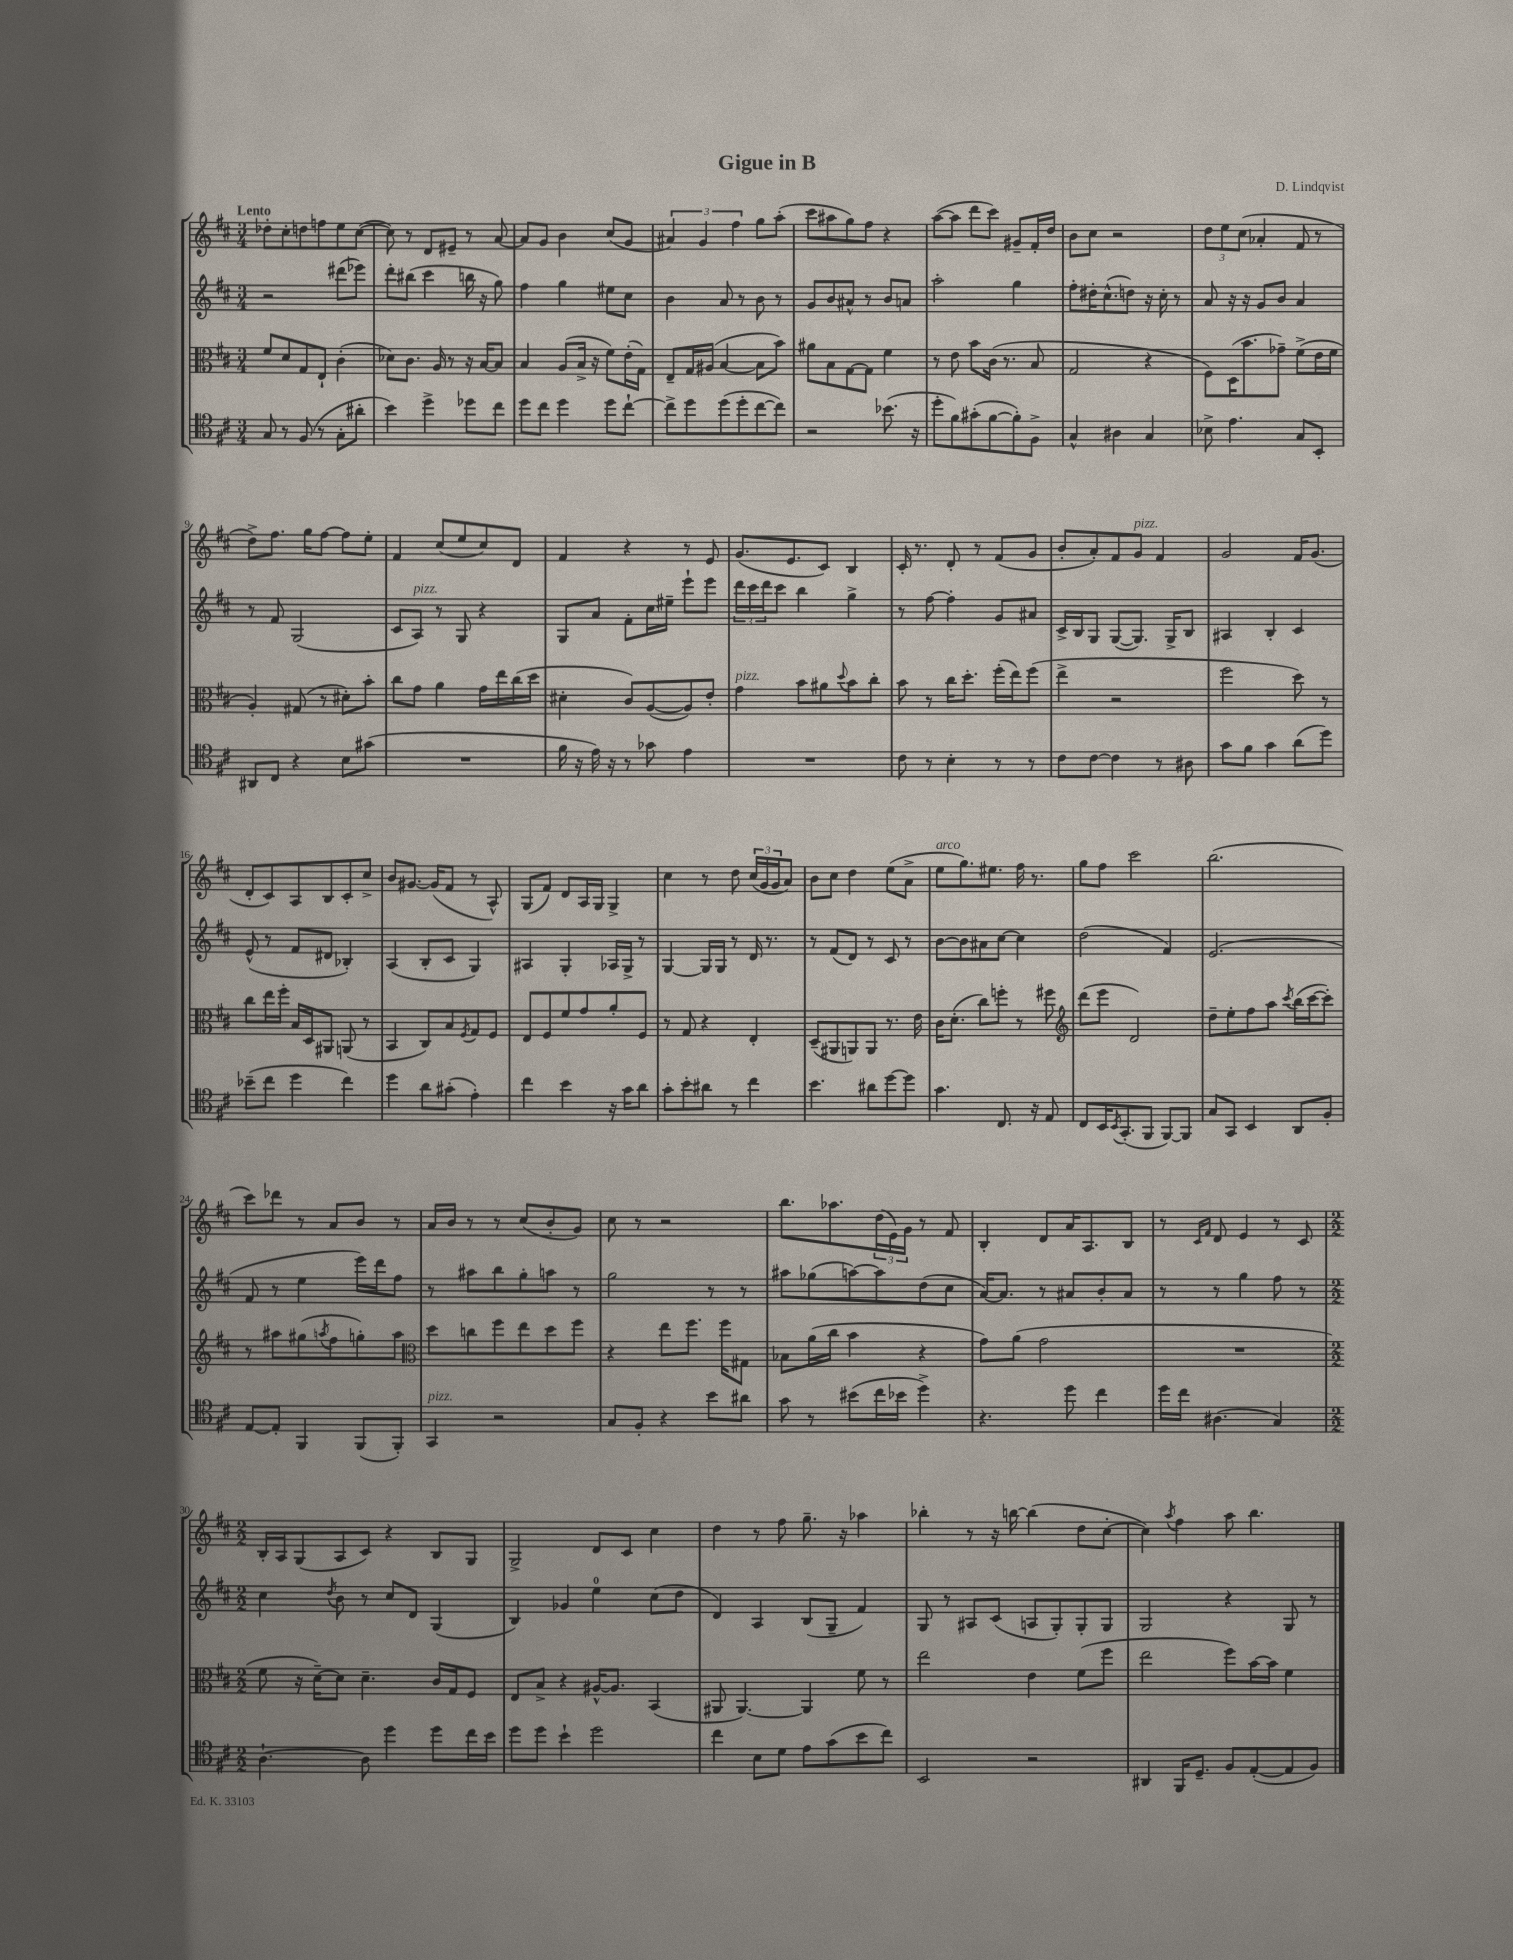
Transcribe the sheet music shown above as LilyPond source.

\header { title = "Gigue in B" composer = "D. Lindqvist" }
<<
\new StaffGroup <<
\new Staff = "s0" {
    \clef treble \key d \major \numericTimeSignature \time 3/4 \tempo "Lento"
    des''8-. cis''8-. d''8 f''8 e''8 cis''8~( |
    cis''8) r8 d'8 eis'8-- r8 a'8~ |
    a'8 g'8 b'4 cis''8( g'8 |
    \tuplet 3/2 { ais'4) g'4 fis''4 } g''8 a''8-.( |
    cis'''8 ais''8 g''8) fis''8 r4 |
    a''8~( a''8 d'''8 cis'''8) gis'8-- fis'16-. d''16 |
    b'8 cis''8 r2 |
    \tuplet 3/2 { d''8 e''8 cis''8( } aes'4-. fis'8 r8 |
    d''8->) fis''8. g''16 fis''8~ fis''8 e''8-. |
    fis'4 cis''8( e''8 cis''8) d'8 |
    fis'4 r4 r8 e'8 |
    g'8.( e'8. cis'8) b4 |
    cis'16-. r8. d'8-. r8 fis'8( g'8 |
    b'8-. a'8-.) fis'8 g'8^\markup { \italic "pizz." } fis'4 |
    g'2 fis'16 g'8.( |
    d'8-. cis'8) a8 b8 cis'8-. cis''8-> |
    b'8 gis'8.~ gis'16( fis'8 r8 a8-^) |
    g8( fis'8) d'8 a16 g16 g4-> |
    cis''4 r8 d''8 \tuplet 3/2 { cis''16( g'16 g'16 } a'8) |
    b'8 cis''8 d''4 e''8( a'8-> |
    e''8^\markup { \italic "arco" } g''8.) eis''8. fis''16 r8. |
    g''8 fis''8 cis'''2 |
    b''2.( |
    cis'''8) des'''8 r8 a'8 b'8 r8 |
    a'16 b'16 r8 r8 cis''8( b'8-. g'8) |
    cis''8 r8 r2 |
    b''8. aes''8. \tuplet 3/2 { d''16( e'16) g'16 } r8 fis'8 |
    b4-. d'8 a'16 a8. b8 |
    r8 \grace { cis'16 fis'16 } d'8 e'4 r8 cis'8 |
    \numericTimeSignature \time 2/2 b16-. a16 g8( a8 cis'8) r4 b8 g8 |
    g2-> d'8 cis'8 cis''4 |
    d''4 r8 fis''8 g''8.-- r16 aes''4 |
    bes''4-. r8 r16 b''16~ b''4( d''8 cis''8~-. |
    cis''4) \acciaccatura { a''8 } fis''4 a''8 b''4. \bar "|." |
}
\new Staff = "s1" {
    \clef treble \key d \major \numericTimeSignature \time 3/4
    r2 dis'''8( ees'''8) |
    d'''8-. bis''8( cis'''4 b''16 r16 g''8) |
    fis''4 g''4 eis''8 cis''8 |
    b'4 a'8 r8 b'8 r8 |
    g'8 b'8 ais'8-^ r8 b'8 a'8 |
    a''2-. g''4 |
    fis''8-. dis''16-. cis''8.-^( d''8) r16 cis''16-. r8 |
    a'8 r16 r16 g'8 b'8 a'4 |
    r8 fis'8 g2( |
    cis'8 a8^\markup { \italic "pizz." }) r8 g8 r4 |
    g8 a'8 fis'8-. cis''16 eis''16-- e'''8-! e'''8 |
    \tuplet 3/2 { d'''16 cis'''16 d'''16 } cis'''8 b''4 g''4-> |
    r8 fis''8~ fis''4-. g'8 ais'8 |
    cis'16-> b16 g8 g8~( g8.) g16-> b8 |
    ais4 b4-. cis'4 |
    e'8-^( r8 fis'8 dis'8 bes4-.) |
    a4( b8-. cis'8 g4) |
    ais4 g4-. aes16 g16-> r8 |
    g4~ g16 g16 r8 d'16 r8. |
    r8 fis'8( d'8) r8 cis'8 r8 |
    b'8~ b'8 ais'8 cis''8~ cis''4 |
    d''2( fis'4) |
    e'2.( |
    fis'8 r8 e''4 e'''16) d'''16 fis''8 |
    r8 ais''8 b''8 g''8-. a''8 r8 |
    g''2 r8 r8 |
    ais''8 ges''8( a''8~) a''8 d''8( cis''8 |
    a'16~) a'8. r8 ais'8 b'8-. ais'8 |
    r8 r8 g''4 fis''8 r8 |
    \numericTimeSignature \time 2/2 cis''4 \acciaccatura { d''8 } b'8 r8 cis''8 d'8 g4( |
    b4) ges'4 e''4-0 cis''8( d''8 |
    d'4) a4 b8( g8-- fis'4) |
    g8 r8 ais8 cis'8( a8 g8-.) g8-. g8 |
    g2 r4 g8 r8 \bar "|." |
}
\new Staff = "s2" {
    \clef alto \key d \major \numericTimeSignature \time 3/4
    fis'8 d'8 g8 e8-! cis'4-.( |
    des'8) cis'8. a16 r8 r16 b16~ b8 |
    b4 a8( b16-> r16 fis'8) e'16-.( g16) |
    e8-- g16 ais16( b4~ b8 b'8) |
    ais'8 b8 g8~ g8 fis'4 |
    r8 e'8 b'8 cis'16( r8. b8 |
    g2 r4 |
    fis8) d16( b'8. ges'8--) fis'8->( e'16 fis'16 |
    a4-.) gis8( r8 dis'8-.) b'8-. |
    cis''8 g'8 a'4 g'16 e''16 cis''16( d''16 |
    dis'4-. cis'8) a8~( a8) e'8-. |
    g'4^\markup { \italic "pizz." } b'8 ais'8 \appoggiatura { d''8 } b'8 cis''8-. |
    b'8 r8 cis''16 d''8.-. fis''16-.( e''16) fis''8( |
    e''4-> r2 |
    fis''2 d''8) r8 |
    cis''8 e''16 fis''16-. b16 d16 ais,8 a,8( r8 |
    b,4 cis8) b8 \acciaccatura { fis8 } g8 fis8 |
    e8 fis8 fis'8 g'8 a'8-. fis8 |
    r8 g8 r4 e4-. |
    d8--( ais,8 a,8) a,8 r8. e'16 |
    cis'16 d'8.-.( cis''8) f''8-. r8 fis''8 |
    \clef treble d'''8( e'''8 d'2) |
    d''8-- e''8-. fis''8 a''8 \acciaccatura { cis'''8 } b''16( cis'''16~ cis'''8-.) |
    r8 ais''8 gis''8( \acciaccatura { a''8 } fis''8 g''8-.) a''8 |
    \clef alto d''8 c''8 fis''8 e''8 d''8 fis''8 |
    r4 e''8 fis''8. fis''16 gis8 |
    bes8 a'16( cis''16 b'4 r4 |
    g'8) a'8( g'2 |
    R2. |
    \numericTimeSignature \time 2/2 fis'8 r16 d'16~--) d'8 d'4.-- cis'16 g16 fis8 |
    e8 b8-> r4 ais16~-^ ais8. b,4( |
    ais,8 ais,4.~) ais,4 fis'8 r8 |
    e''2 e'4 fis'8( fis''8 |
    e''2 fis''8) b'16~ b'16 fis'4 \bar "|." |
}
\new Staff = "s3" {
    \clef tenor \key d \major \numericTimeSignature \time 3/4
    g8 r8 fis8( r8 g8-. ais'8-. |
    b'4) d''4-> des''8 cis''8 |
    d''8 cis''8 d''4 d''8 cis''8~-! |
    cis''8-> d''8 d''8( d''8-. cis''8~ cis''8) |
    r2 bes'8.( r16 |
    d''8-. fis'8) gis'8-.( fis'8~ fis'8-.) fis8-> |
    g4-^ ais4 g4 |
    bes8-> e'4. g8 b,8-. |
    ais,8 cis8 r4 b8 gis'8( |
    R2. |
    fis'16 r16 e'16) r16 r8 ges'8 e'4 |
    R2. |
    cis'8 r8 b4-. r8 r8 |
    cis'8 cis'8~ cis'4 r8 ais8 |
    g'8 fis'8 g'4 a'8( d''8) |
    bes'8--( cis''8 d''4 cis''4) |
    d''4 a'8 gis'8-.( e'4-.) |
    cis''4 b'4 r16 g'16 a'8 |
    g'8-. b'8-. ais'8 r8 cis''4 |
    b'4. ais'8 d''8~ d''8 |
    g'4. cis8. r16 e8 |
    cis8 b,16 \acciaccatura { b,8 } g,8.-.( fis,8 fis,8~) fis,8 |
    g8 g,8 b,4 a,8 fis8-. |
    e8~ e8-. fis,4 fis,8( fis,8-.) |
    g,4^\markup { \italic "pizz." } r2 |
    g8 fis8-. r4 b'8 ais'8 |
    g'8 r8 bis'8( cis''16 bes'16 d''4->) |
    r4. d''8 cis''4 |
    d''16 cis''16 ais4.( g4) |
    \numericTimeSignature \time 2/2 a4.~-! a8 d''4 d''8 cis''16 b'16 |
    d''8 d''8 b'4-! d''2 |
    cis''4 b8 d'8 e'8 g'8( b'8 cis''8) |
    b,2 r2 |
    ais,4 fis,16 d8.-- fis8 e8~-.( e8 fis8) \bar "|." |
}
>>
>>
